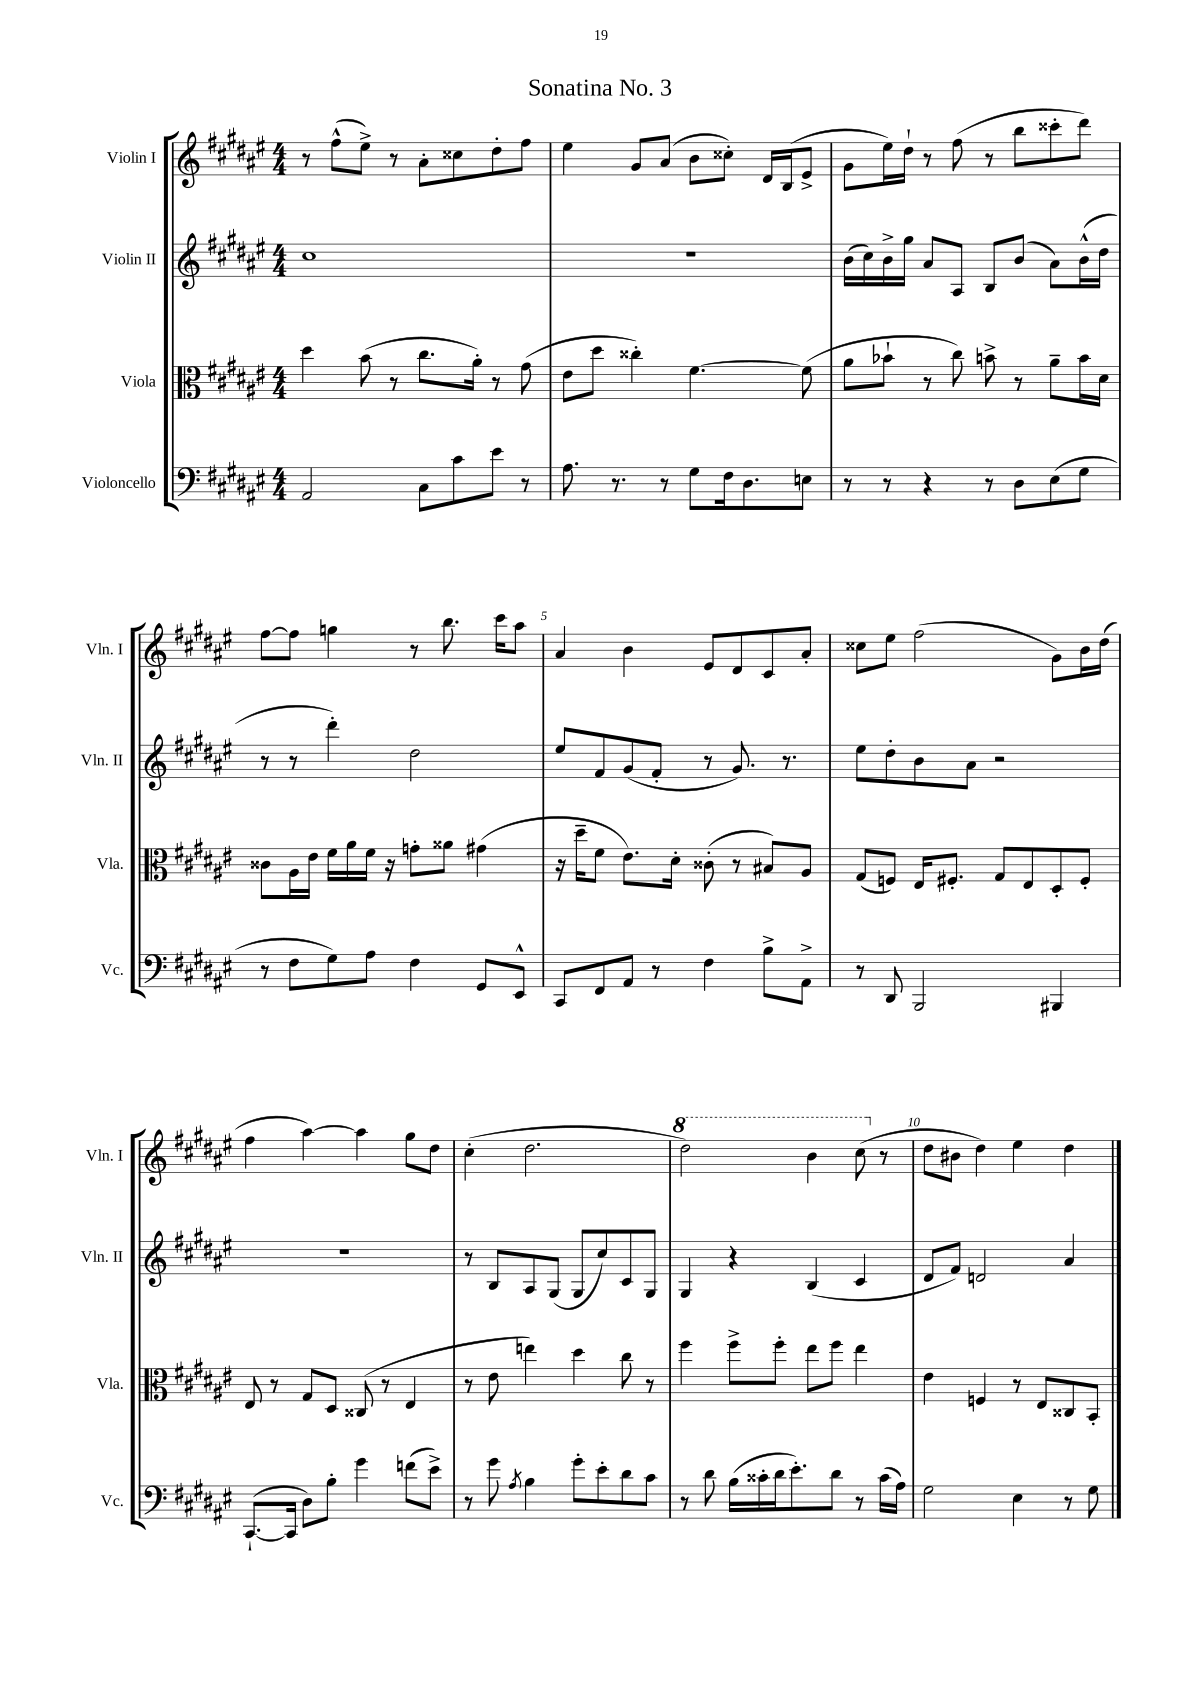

**kern	**kern	**kern	**kern
*part4	*part3	*part2	*part1
*staff4	*staff3	*staff2	*staff1
*I"Violoncello	*I"Viola	*I"Violin II	*I"Violin I
*I'Vc.	*I'Vla.	*I'Vln. II	*I'Vln. I
*clefF4	*clefC3	*clefG2	*clefG2
*k[f#c#g#d#a#e#]	*k[f#c#g#d#a#e#]	*k[f#c#g#d#a#e#]	*k[f#c#g#d#a#e#]
*M4/4	*M4/4	*M4/4	*M4/4
=1	=1	=1	=1
2AA#/	4dd#\	1cc#	8r
.	.	.	(8ff#^^\L
.	(8b\	.	8ee#^\J)
.	8r	.	8r
8C#\L	8.cc#\L	.	8a#'\L
8c#\	.	.	8cc##X\
.	16a#'\Jk)	.	.
8e#\J	8r	.	8dd#'\
8r	(8g#\	.	8ff#\J
=2	=2	=2	=2
8.A#\	8e#\L	1r	4ee#\
.	8dd#\J	.	.
8.r	.	.	.
.	4cc##X'\)	.	8g#/L
8r	.	.	(8a#/J
8G#\L	[4.f#\	.	8b\L
16F#\k	.	.	8cc##X'\J)
8.D#\	.	.	.
.	.	.	16d#/LL
.	.	.	(16B/J
8En\J	(8f#\]	.	8e#^/J
=3	=3	=3	=3
8r	8a#\L	(16b\LL	8g#\L
.	.	16cc#\)	.
8r	8b-X`\J	16b^\	16ee#\L)
.	.	16gg#\JJ	16dd#`\JJ
4r	8r	8a#/L	8r
.	8cc#\)	8A#/J	(8ff#\
8r	8bn^\	8B/L	8r
8D#\L	8r	(8b/J	8bb\L
(8E#\	8a#~\L	8a#\L)	8ccc##X'\
8G#\J	16b\L	(16b^^\L	8ddd#\J)
.	16d#\JJ	16dd#\JJ	.
!!LO:LB:g=z
=4	=4	=4	=4
8r	8c##X\L	8r	[8ff#\L
8F#\L	16A#\L	8r	8ff#\J]
.	16e#\JJ	.	.
8G#\)	16f#\LL	4ddd#'\)	4ggn\
.	16a#\	.	.
8A#\J	16f#\JJ	.	.
.	16r	.	.
4F#\	8gn'\L	2dd#\	8r
.	8a##X\J	.	8.bb\
8GG#/L	(4g#X\	.	.
.	.	.	16ccc#\KL
8EE#^^/J	.	.	8aa#\J
=5	=5	=5	=5
8CC#/L	16r	8ee#/L	4a#/
.	16dd#~\KL	.	.
8FF#/	8f#\J	8f#/	.
8AA#/J	8.e#\L)	(8g#/	4b\
8r	.	8f#'/J	.
.	16d#'\Jk	.	.
4F#\	(8c##X'\	8r	8e#/L
.	8r	8.g#/)	8d#/
8B^\L	8B#X/L)	.	8c#/
.	.	8.r	.
8AA#^\J	8A#/J	.	8a#'/J
=6	=6	=6	=6
8r	(8G#/L	8ee#\L	8cc##X\L
8DD#/	8Fn/J)	8dd#'\	8ee#\J
2BBB/	16E#/KL	8b\	(2ff#\
.	8.F#X'/J	.	.
.	.	8a#\J	.
.	8G#/L	2r	.
.	8E#/	.	.
4BBB#X/	8D#'/	.	8g#\L)
.	8F#'/J	.	16b\L
.	.	.	(16dd#\JJ
!!LO:LB:g=z
=7	=7	=7	=7
([8.CC#`/L	8E#/	1r	4ff#\
.	8r	.	.
16CC#/Jk]	.	.	.
8D#\L)	8G#/L	.	[4aa#\)
8B'\J	8D#/J	.	.
4g#\	(8C##X/	.	4aa#\]
.	8r	.	.
(8fn\L	4E#/	.	8gg#\L
8e#^\J)	.	.	8dd#\J
=8	=8	=8	=8
8r	8r	8r	(4cc#'\
8g#\	8e#\	8B/L	.
8qA#/	.	.	.
4B\	4een\)	8A#/	2.dd#\
.	.	(8G#/J	.
8g#'\L	4dd#\	8G#/L	.
8e#'\	.	8cc#/)	.
8d#\	8cc#\	8c#/	.
8c#\J	8r	8G#/J	.
=9	=9	=9	=9
*	*	*	*8va
8r	4ff#\	4G#/	2ddd#\)
8d#\	.	.	.
(16B\LL	8ff#^\L	4r	.
16c##X'\	.	.	.
16d#\J	8ff#'\J	.	.
8.e#'\)	.	.	.
.	8ee#\L	(4B/	4bb\
8d#\J	8ff#\J	.	.
8r	4ee#\	4c#/	(8ccc#\
*	*	*	*X8va
(16c##\LL	.	.	8r
16A#\JJ)	.	.	.
=10	=10	=10	=10
2G#\	4e#\	8d#/L	8dd#\L
.	.	8f#/J)	8b#X\J
.	4Fn/	2dn/	4dd#\)
4E#\	8r	.	4ee#\
.	8E#/L	.	.
8r	8C##X/	4a#/	4dd#\
8G#\	8BB'/J	.	.
==	==	==	==
*-	*-	*-	*-
